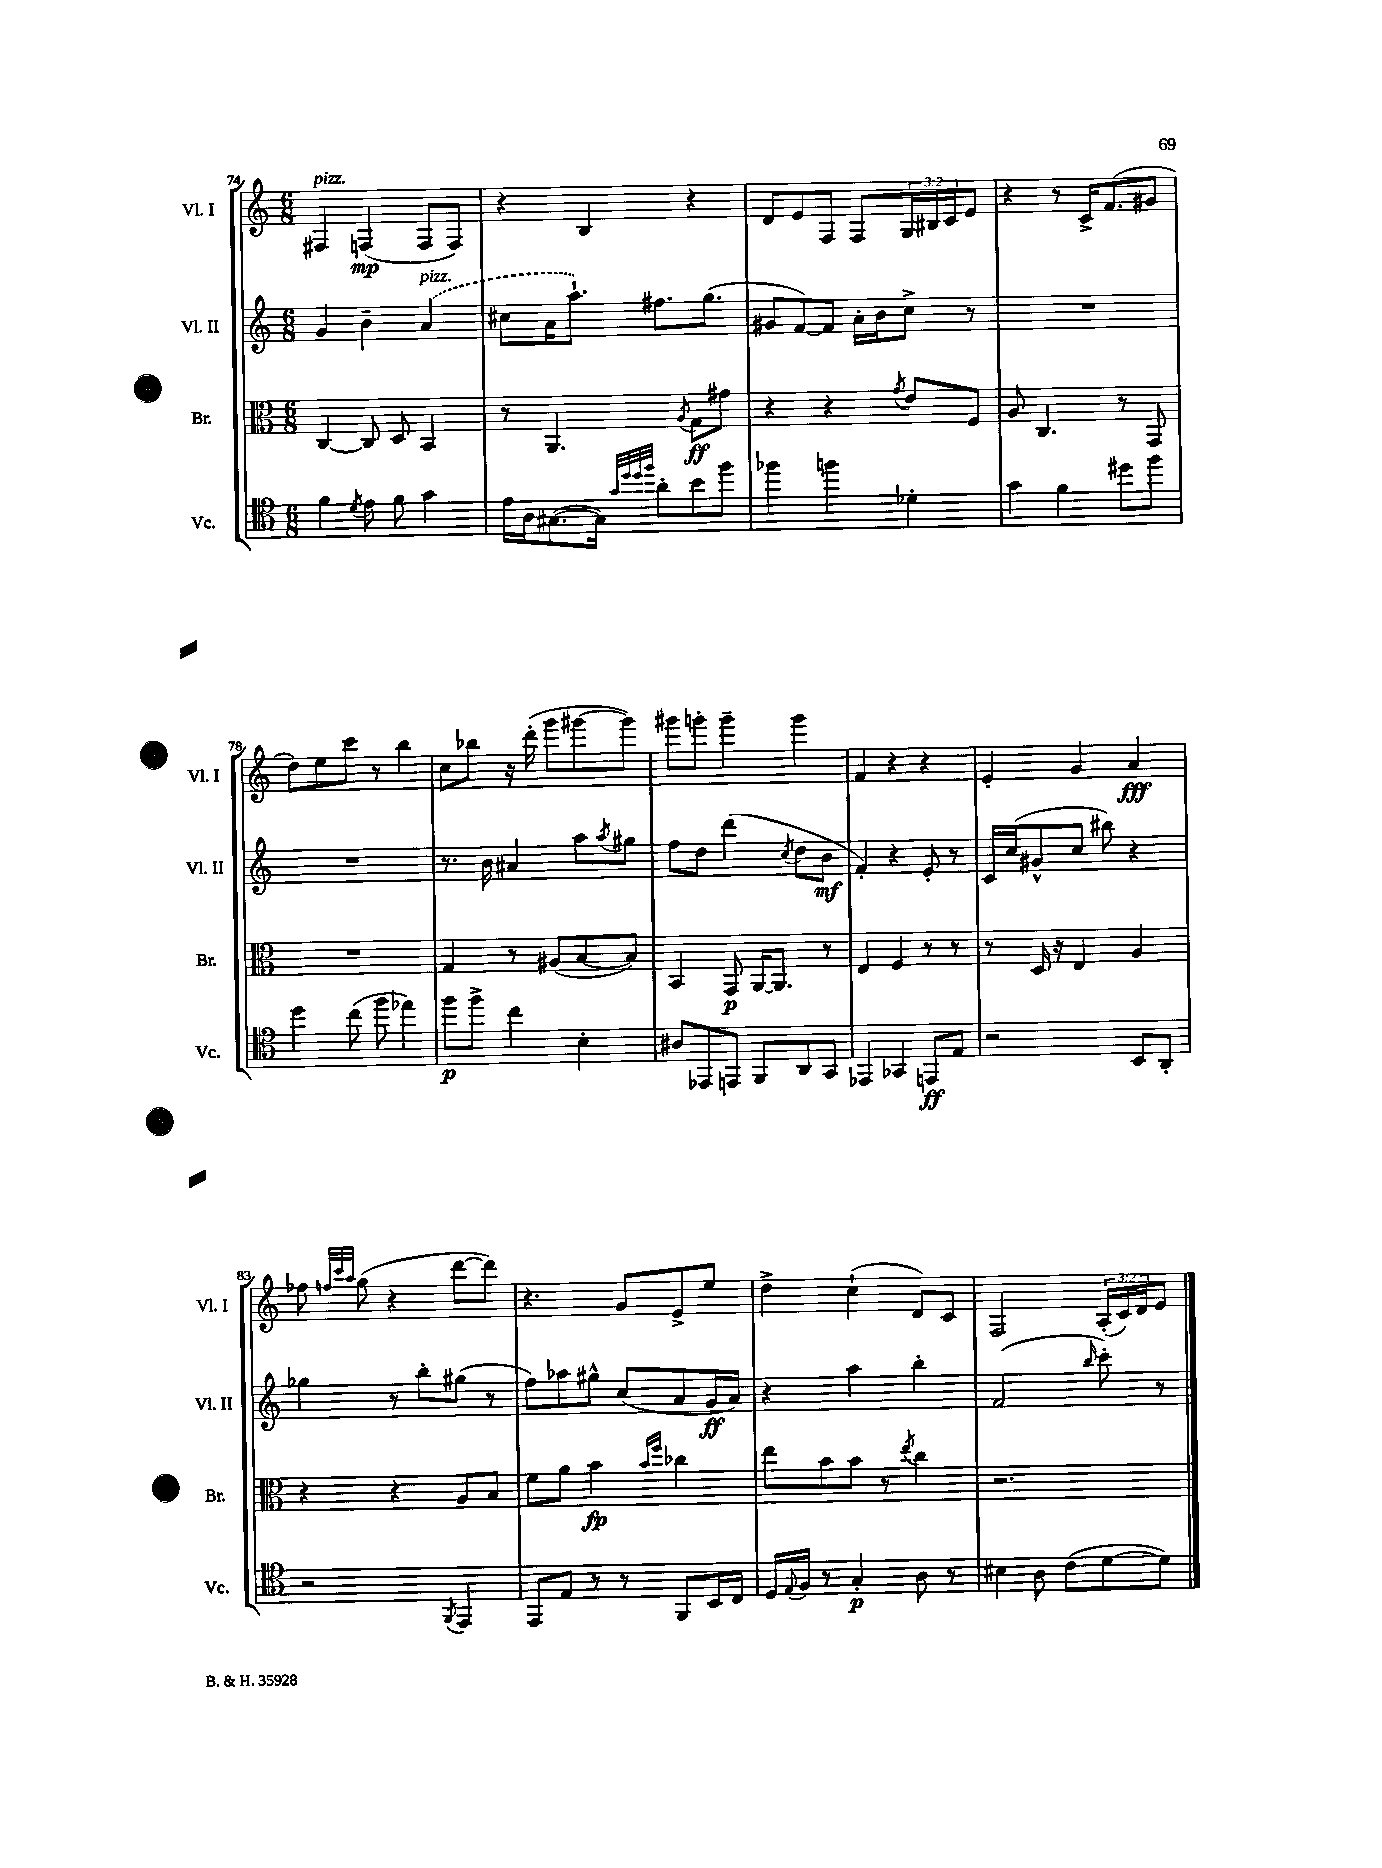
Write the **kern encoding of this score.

**kern	**kern	**kern	**kern
*staff4	*staff3	*staff2	*staff1
*clefC4	*clefC3	*clefG2	*clefG2
*k[]	*k[]	*k[]	*k[]
*M6/8	*M6/8	*M6/8	*M6/8
4f\	[4C/	4g/	4F#/
8qd/	.	.	.
8e\	8C/]	4b~\	(4F/
8f\	8D/	.	.
4g\	4BB/	(4a/	8F/L
.	.	.	8F/J)
=	=	=	=
16e\LL	8r	8cc#\L	4r
16A\J	.	.	.
([8.G#\	4.AA/	16a\K	.
.	.	8.aa`\J)	.
.	.	.	4B/
16G#\]Jk)	.	.	.
32qqg/LLL	.	.	.
32qqdd/	.	.	.
32qqdd/	.	.	.
32qqff/JJJ	.	.	.
8a'\L	.	8.ff#\L	.
.	8qA/	.	.
8b\	8G\L	.	4r
.	.	(8.gg\J	.
8ff\J	8g#\J	.	.
=	=	=	=
4ff-\	4r	8g#/L	8d/L
.	.	[8f/)	8e/
4ff\	4r	8f/]J	8F/J
.	.	16a'\LL	8F/L
.	.	16b\J	.
.	8qg/	.	.
4d-'\	8e/L	8cc^\J	24G/L
.	.	.	24B#/
.	.	.	24c/J
.	8F/J	8r	8e/J
=	=	=	=
4g\	8A/	2.r	4r
.	4.C/	.	.
4f\	.	.	8r
.	.	.	16c^/LK
.	.	.	(8.f/
8dd#\L	8r	.	.
8ff\J	8GG/	.	8g#/J
=	=	=	=
4dd\	2.r	2.r	8dd\L)
.	.	.	8ee\
(8cc\	.	.	8ccc\J
8ff\	.	.	8r
4ee-\)	.	.	4bb\
=	=	=	=
8ff\L	4G/	8.r	8cc\L
8ff^\J	.	.	8bb-\J
.	.	16b\	.
4cc\	8r	4a#/	16r
.	.	.	(16ddd'\
.	(8A#/L	.	8ggg\L
4B'\	[8B/	8aa\L	[8ggg#\
.	.	8qaa/	.
.	8B/]J)	8gg#\J	8ggg#\]J)
=	=	=	=
8A#/L	4BB/	8ff\L	8ggg#\L
8EE-/	.	8dd\J	8ggg'\J
8EE/J	8GG/	(4ddd\	4ggg~\
8FF/L	[16AA/LK	.	.
.	8.AA/]J	.	.
.	.	8qcc/	.
8AA/	.	8dd\L	4ggg\
8GG/J	8r	8b\J	.
=	=	=	=
4EE-/	4E/	4f'/)	4f/
4GG-/	4F/	4r	4r
8EE/L	8r	8e'/	4r
8E/J	8r	8r	.
=	=	=	=
2r	8r	16c/LL	4e'/
.	.	(16cc/J	.
.	16D/	8g#^^/	.
.	16r	.	.
.	4E/	8cc/J	4g/
.	.	8bb#\)	.
8BB/L	4A/	4r	4a/
8AA'/J	.	.	.
=	=	=	=
2r	4r	4gg-\	8ff-\
.	.	.	32qqff/LLL
.	.	.	32qqccc/
.	.	.	32qqaa/JJJ
.	.	.	(8gg\
.	4r	8r	4r
.	.	8bb'\L	.
8qFF/	.	.	.
4EE/	8A/L	(8gg#\J	[8ddd\L
.	8B/J	8r	8ddd\]J)
=	=	=	=
8EE/L	8f\L	8ff\L)	4.r
8E/J	8a\J	8aa-\	.
8r	4b\	8gg#^^\J	.
8r	.	(8cc/L	8g/L
.	16qqb/LL	.	.
.	16qqff/JJ	.	.
8FF/L	4cc-\	8a/	8e^/
16BB/L	.	16g/L	8ee/J
16C/JJ	.	16a/JJ)	.
=	=	=	=
16D/LL	8ee\L	4r	4dd^\
8qqE/	.	.	.
16F/JJ	.	.	.
8r	8b\	.	.
4G'/	8b\J	4aa\	(4cc`\
.	8r	.	.
.	8qee/	.	.
8A\	4cc\	4bb'\	8d/L)
8r	.	.	8c/J
=	=	=	=
4B#\	2.r	(2f/	2F/
8A\	.	.	.
(8c\L	.	.	.
.	.	16qqbb/	.
[8d\	.	8ccc'\)	(24A'/LL
.	.	.	24c/)
.	.	.	24d/J
8d\]J)	.	8r	8e/J
==	==	==	==
*-	*-	*-	*-
